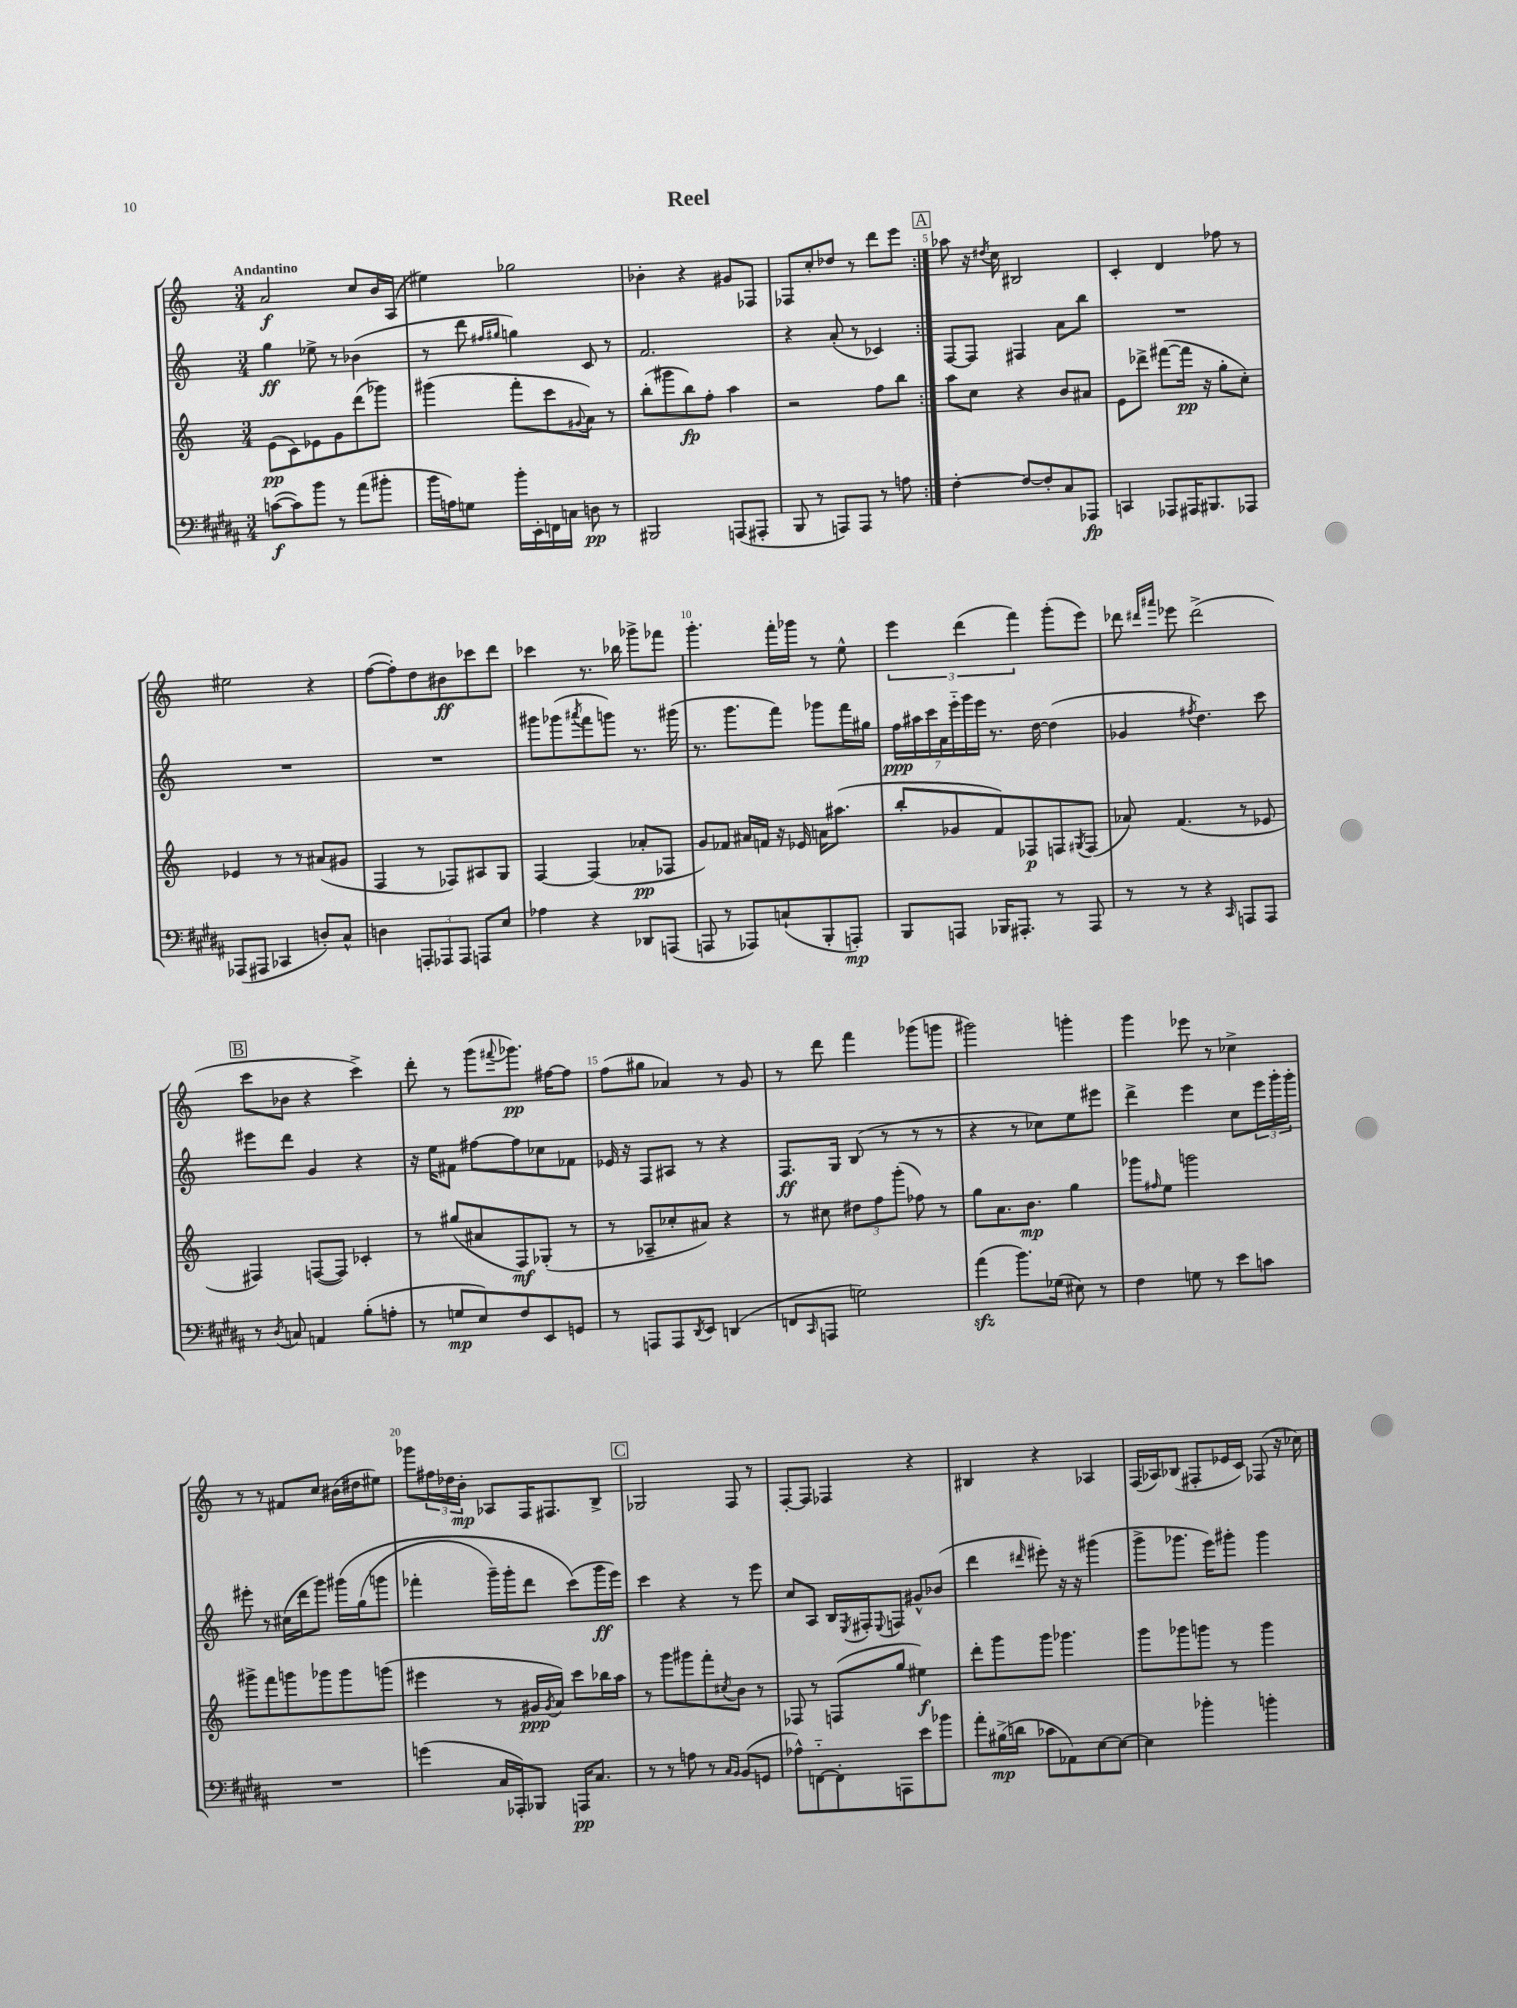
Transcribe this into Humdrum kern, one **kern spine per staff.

**kern	**kern	**kern	**kern
*staff4	*staff3	*staff2	*staff1
*clefF4	*clefG2	*clefG2	*clefG2
*k[f#c#g#d#a#]	*k[]	*k[]	*k[]
*M3/4	*M3/4	*M3/4	*M3/4
([8c	(8e	4gg	2a
8c])	8c)	.	.
8b	8e-	8ee-^	.
8r	8g	8r	.
(8a#	(8ddd	(4b-	8cc
8b#'	8ggg-)	.	16b
.	.	.	(16A
=	=	=	=
16b	(4ggg#	8r	4ee#)
16A)	.	.	.
8G	.	8ddd	.
.	.	16qqff#	.
.	.	16qqgg#	.
16b'	8fff'	4gg)	2gg-
16EE'	.	.	.
16FF	8ccc	.	.
16C	.	.	.
.	8qqg#	.	.
8D	8a)	8c	.
8r	8r	8r	.
=	=	=	=
2BBB#	(8bb'	2.f	4b-'
.	8ggg#	.	.
.	8bb)	.	4r
.	8ff'	.	.
(8AAA	4aa	.	8g#
8AAA#'	.	.	8F-
=	=	=	=
8BBB	2r	4r	8F-
8r	.	.	8cc'
8AAA)	.	(8a'	8dd-
8AAA	.	8r	8r
8r	8ff	4c-)	8ddd
8A	8bb	.	8eee
=:|!	=:|!	=:|!	=:|!
[4F#'	8aa	[8F	8aa-
.	8cc	8F]	16r
.	.	.	8qdd#
.	.	.	16cc
8F#_	4r	4F#	2B#
8F#']	.	.	.
8C#	8b	8a	.
8AAA-	8a#	8bb	.
=	=	=	=
4CC	8e	2.r	4c'
.	8ddd-^	.	.
8AAA-	([8fff#	.	4d
16AAA#	16fff#]	.	.
8.BBB#	16r	.	.
.	8gg'	.	8ff-
8AAA-	8cc')	.	8r
=	=	=	=
(8AAA-	4e-	2.r	2ee#
8AAA#	.	.	.
4CC-	8r	.	.
.	8r	.	.
8D')	(8a#	.	4r
8C#^^	8g#	.	.
=	=	=	=
4D	4F	2.r	([8ff
.	.	.	8ff'])
12AAA'	8r	.	8dd
12AAA-	.	.	.
.	8F-)	.	8b#
12AAA-	.	.	.
8AAA	8A#	.	8ccc-
8E	8G	.	8ddd
=	=	=	=
4A-	[4F	8ggg#	4ccc-
.	.	(8ggg-	.
.	.	8qaaa#	.
4r	(4F]	8fff	8.r
.	.	8ggg)	.
.	.	.	16bb-
8DD-	8a-'	8.r	8ggg-^
(8AAA	8F-	.	8fff-
.	.	(16ggg#	.
=	=	=	=
8AAA	8g)	8.r	4.ggg'
8r	8f-	.	.
.	.	8.ggg	.
8AAA-)	16a#	.	.
.	16f	.	.
(8C`	16r	8fff)	16fff'
.	16e-	.	16ggg-
8BBB'	16a	8ggg-	8r
.	(8.aa#	.	.
8AAA')	.	16fff	8ee^^
.	.	16gg#	.
=	=	=	=
8BBB	8bb'	28ff	6eee
.	.	28aa#	.
.	.	28ccc	.
.	.	28a	.
8AAA	8g-	.	.
.	.	28eee'~	.
.	.	.	(6ddd
.	.	28ggg	.
.	.	28eee	.
16BBB-	8f)	8.r	.
8.AAA#'	.	.	.
.	.	.	6fff)
.	8F-	.	.
.	.	[16dd	.
8r	8F	(4dd]	(8ggg'
.	8qG#	.	.
8AAA#	(8F	.	8eee)
=	=	=	=
8r	8a-)	4g-	8ddd-
.	.	.	16qqddd#
.	.	.	16qqaaa#
8r	(4.f	.	8eee-
.	.	8qff#	.
4r	.	4.dd)	(2ddd#^
16qqCC#	.	.	.
8AAA	8r	.	.
8AAA	8e-	8ccc	.
=	=	=	=
8r	4F#)	8eee#	8ccc
8qD#	.	.	.
8C	.	8ddd	8b-
4AA	([8F	4g	4r
.	8F])	.	.
(8B'	4c-'	4r	4ccc^)
8A'	.	.	.
=	=	=	=
8r	8r	16r	8ddd'
.	.	16ee	.
8G	(8gg#	8f#	8r
8E)	8a#	[8ff#	(8ggg
.	.	.	8qqfff#
8F#	8F)	8ff#]	8.ggg-)
8EE	(8G-'	8cc-	.
.	.	.	[16ff#
8GG	8r	8f-	8ff#]
=	=	=	=
8r	8r	16e-	(8ff
.	.	16r	.
8AAA	8A-~	8F	8gg#
8AAA	8cc-'	8A#	4a-)
8qDD#	.	.	.
8EE	8a#)	8r	.
(4DD	4r	4r	8r
.	.	.	8g
=	=	=	=
8FF	8r	8.F	8r
16qqCC#	.	.	.
8AAA	8cc#	.	8ddd
.	.	16G	.
2G)	12dd#	(8B	4fff
.	12ff	.	.
.	.	8r	.
.	(12ggg'	.	.
.	8ff-)	8r	(8ggg-
.	8r	8r	8ggg
=	=	=	=
(4a#	8gg	4r	2ggg#)
.	8.a	.	.
8.b)	.	8r	.
.	8.b	.	.
.	.	8cc-)	.
(16G-	.	.	.
8E#)	4gg	8ee	4ggg'
8r	.	8eee#	.
=	=	=	=
4F#	8ggg-	4ddd^	4ggg
.	16qqff#	.	.
.	8ee	.	.
8G	2ggg	4eee	8eee-
8r	.	.	8r
8e	.	8cc	4cc-^
8c	.	24eee	.
.	.	24ggg'	.
.	.	24ggg'	.
=	=	=	=
2.r	8ggg#^	8eee#'	8r
.	8fff	8r	8r
.	8ggg	(16cc#	8f#
.	.	16ddd	.
.	8ggg-	8ggg)	8cc
.	8ggg-	&(16ggg#	(16b#
.	.	(16gg	16dd#
.	(8ggg	8ggg	8ee#)
=	=	=	=
(4g	4eee#	4fff-'	8ggg-
.	.	.	24ff#
.	.	.	24dd-
.	.	.	24b'
16C#	8r	16ggg~)	8A-
16AAA-')	.	16ggg'	.
8BBB-	16g#	8ddd	16F
.	8qg#	.	.
.	16a)	.	8.F#
16AAA	8ccc	(8ccc&)	.
8.C#	.	.	.
.	16bb-	16ggg	8B^
.	16aa	16eee)	.
=	=	=	=
8r	8r	4ccc	2G-
8r	8ggg	.	.
8A	8ggg#	4r	.
8r	8fff'	.	.
16qqC#	.	.	.
16qqBB	8qcc#	.	.
(8BB	8b	8r	8F
8GG	8r	8eee	8r
=	=	=	=
8A-^^)	8F-	8cc	[8F'
[8FF'~	8r	8A	8F]
8FF']	(8F	16B	4F-
.	.	8qE	.
.	.	16F#'	.
.	.	8qqE	.
8AAA	8gg	8F	.
8e	4ee#)	8g#^^	4r
8b-	.	(8b-	.
=	=	=	=
8a#'	8ddd'	4ddd	4B#
(16B#^	8ggg	.	.
16d	.	.	.
.	.	16qqddd#	.
8c-	8ggg	8eee#')	4r
8AA-)	4.ggg-	16r	.
.	.	16r	.
[8E	.	(4ggg#	4A-
8E_	.	.	.
=	=	=	=
4E]	8ggg	8ggg^	(16F
.	.	.	16A-)
.	8ggg-	8.ggg-	(8B-
4b-'	8ggg	.	8F#'
.	.	16eee)	.
.	8r	8ggg#'	16e-
.	.	.	16c)
4b'	4ggg	4ggg#	(8F-
.	.	.	16r
.	.	.	16cc-)
==	==	==	==
*-	*-	*-	*-
